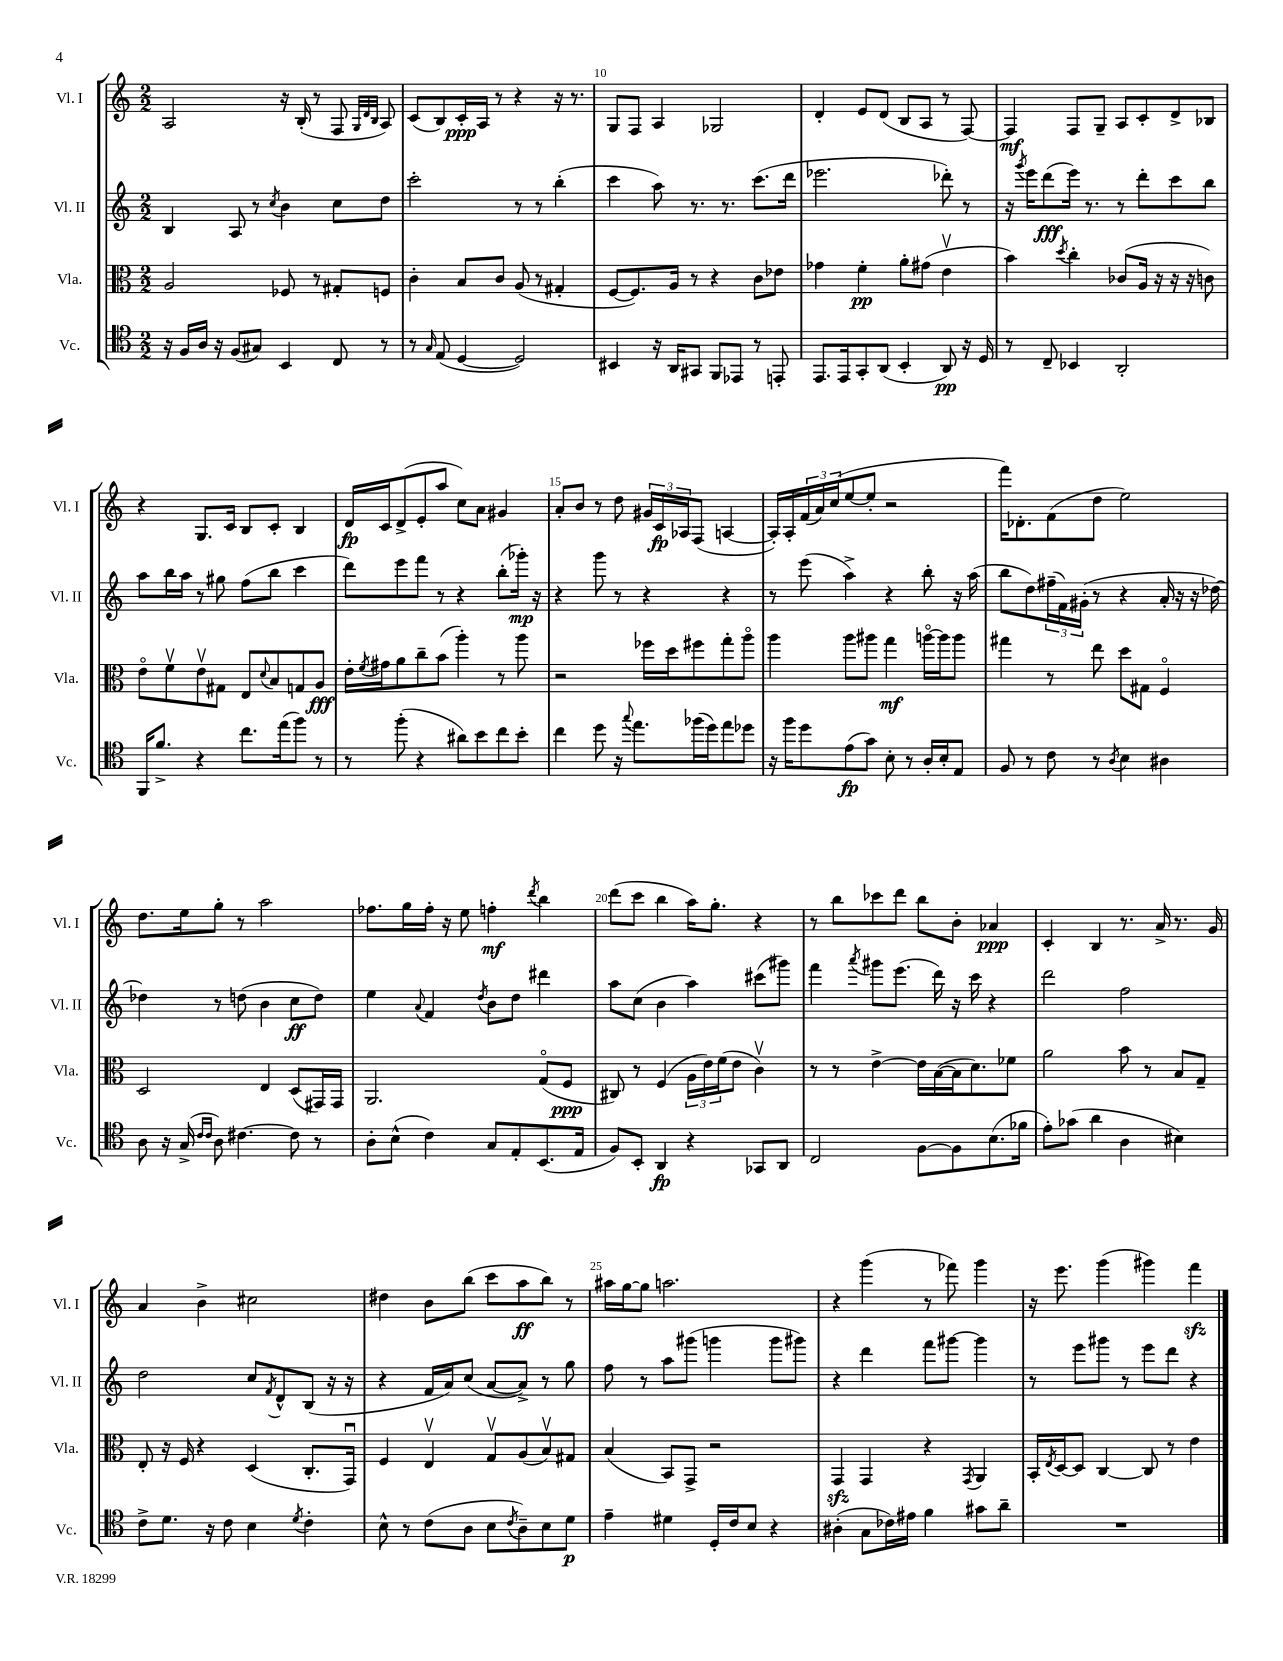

**kern	**kern	**kern	**kern
*staff4	*staff3	*staff2	*staff1
*clefC4	*clefC3	*clefG2	*clefG2
*k[]	*k[]	*k[]	*k[]
*M2/2	*M2/2	*M2/2	*M2/2
16r	2A	4B	2A
16F	.	.	.
16A	.	.	.
16r	.	.	.
(8F	.	8A	.
8G#)	.	8r	.
.	.	8qcc	.
4BB	8F-	4b	16r
.	.	.	(16B'
.	8r	.	8r
8C	8G#'	8cc	8F
.	.	.	32qqG
.	.	.	32qqd
.	.	.	32qqB
8r	8F	8dd	8A)
=	=	=	=
8r	4c'	2ccc'	(8c
16qqG	.	.	.
(8E	.	.	8B)
[4D	8B	.	16c'
.	.	.	16A
.	8c	.	8r
2D])	(8A	8r	4r
.	8r	8r	.
.	4G#'	(4bb'	16r
.	.	.	8.r
=	=	=	=
4BB#	[8F	4ccc	8G
.	8.F])	.	8F
16r	.	8aa)	4A
16AA	16A	.	.
8GG#	8r	8.r	.
8FF	4r	.	2G-
.	.	8.r	.
8EE-	.	.	.
8r	8c	(8.ccc	.
8EE'	8e-	.	.
.	.	16ddd	.
=	=	=	=
8.EE	4g-	2.eee-	4d'
16EE	.	.	.
8GG'	4f'	.	8e
(8AA	.	.	(8d
4BB'	8a'	.	8B
.	(8g#	.	8A
8AA)	4ev	8ddd-')	8r
16r	.	8r	[8F)
16D	.	.	.
=	=	=	=
8r	4b)	16r	4F]
.	.	8qggg	.
.	.	16eee	.
8C~	.	(8ddd	.
.	8qdd	.	.
4BB-	4cc'	16eee)	8F
.	.	8.r	.
.	.	.	8G~
2AA'	(8c-	8r	8A
.	16A	8ddd'	8c'
.	16r	.	.
.	16r	8ccc	8d^
.	16r	.	.
.	8c)	8bb	8B-
=	=	=	=
16FF	8eo	8aa	4r
8.f^	.	.	.
.	8fv	16bb	.
.	.	16aa	.
4r	8ev	8r	8.G
.	8G#	8gg#	.
.	.	.	16c
8.cc	8E	(8ff	8B
.	8qqd	.	.
.	8B	8bb	8c'
(16ee	.	.	.
8ff)	8G	4ccc	4B
8r	8A	.	.
=	=	=	=
8r	16e'	8ddd)	16d
.	8qf	.	.
.	16g#	.	16c
(8ff'	8a	8eee	(8d^
4r	8cc~	8fff	8e'
.	(8b	8r	8aa
8a#)	4aa')	4r	8cc)
8b	.	.	8a
8cc	8r	(8bb'	4g#
8b'	8aa	16ggg-')	.
.	.	16r	.
=	=	=	=
4cc	2r	4r	8a'
.	.	.	8b
8dd	.	8ggg	8r
16r	.	8r	8dd
8qqgg	.	.	.
8.ee	.	.	.
.	16ff-	4r	24g#
.	.	.	24c
.	16dd	.	.
.	.	.	24A-
(16ff-	8ff#	.	(8F
16dd)	.	.	.
8ee	8gg'	4r	[4A
8dd-	8aao	.	.
=	=	=	=
16r	4aa	8r	16A'])
16ff	.	.	16A'
8dd	.	(8eee	(24f
.	.	.	24a)
.	.	.	(24cc
(8e	8aa	4aa^)	[8ee
8g)	8aa#	.	8ee']
8B'	4gg	4r	2r
8r	.	.	.
16A'	[16aao	8bb'	.
16B'	16aa]	.	.
8E	8aa	16r	.
.	.	(16aa	.
=	=	=	=
8F	4gg#	8bb	16fff)
.	.	.	8.d-'
8r	.	8dd)	.
8c	8r	(24ff#~	(8f
.	.	24f)	.
.	.	(24g#'	.
8r	8ee	8r	8dd
8qA	.	.	.
4B	8dd	4r	2ee)
.	8G#	.	.
4A#	4Fo	16a'	.
.	.	16r	.
.	.	16r	.
.	.	[16dd-)	.
=	=	=	=
8A	2D	4dd-]	8.dd
16r	.	.	.
(16G^	.	.	16ee
16qqc	.	.	.
16qqc	.	.	.
8A)	.	8r	8gg'
[4.c#	.	(8dd	8r
.	4E	4b	2aa
8c#]	(8D	8cc	.
8r	16GG#)	8dd)	.
.	16GG#	.	.
=	=	=	=
8A'	2.AA	4ee	8.ff-
(8B^^	.	.	.
.	.	.	16gg
.	.	8qqa	.
4c)	.	4f	16ff-'
.	.	.	16r
.	.	.	8ee
.	.	8qdd	.
8G	.	8b	4ff'
8E'	.	8dd	.
.	.	.	8qddd
(8.BB	(8Go	4ddd#	4bb
.	8F	.	.
16E	.	.	.
=	=	=	=
8F)	8C#)	8aa	(8ddd
8BB'	8r	(8cc	8ccc
4AA	(4F	4b	4bb
4r	24A	4aa)	16aa)
.	24e)	.	.
.	.	.	8.gg'
.	(24f	.	.
.	8e	.	.
8GG-	4cv)	(8ccc#	4r
8AA	.	8ggg#)	.
=	=	=	=
2C	8r	4fff	8r
.	8r	.	8bb
.	.	8qaaa	.
.	[4e^	8ggg#	8ccc-
.	.	(8.eee	8ddd
[8F	16e]	.	8bb
.	([16B	16ddd)	.
8F]	16B]	16r	8b'
.	8.d)	16ccc	.
(8.B	.	4r	4a-
.	8f-	.	.
16f-	.	.	.
=	=	=	=
8e')	2a	2ddd	4c'
(8g-	.	.	.
4a	.	.	4B
4A	8b	2ff	8.r
.	8r	.	.
.	.	.	16a^
4B#)	8B	.	8.r
.	8G~	.	.
.	.	.	16g
=	=	=	=
8c^	8E'	2dd	4a
8.d	16r	.	.
.	16F	.	.
.	4r	.	4b^
16r	.	.	.
8c	.	.	.
4B	(4D	8cc	2cc#
.	.	8qf	.
.	.	8d^^	.
8qd	.	.	.
4c'	8.C'	(8B	.
.	.	16r	.
.	16GGu)	16r	.
=	=	=	=
8B^^	4F	4r	4dd#
8r	.	.	.
(8c	4Ev	16f	8b
.	.	16a)	.
8A	.	(8cc	(8bb
8B	8Gv	[8a	8ccc
8qc	.	.	.
8A~)	(8A	8a^])	8aa
8B	8Bv)	8r	8bb)
8d	8G#	8gg	8r
=	=	=	=
4e~	(4B	8ff	16aa#
.	.	.	[16gg
.	.	8r	8gg]
4d#	8BB)	8aa	2.aa
.	8GG^	(8ggg#	.
16D'	2r	4ggg	.
16c	.	.	.
8B	.	.	.
4r	.	8ggg	.
.	.	8ggg#)	.
=	=	=	=
(4A#'	4GG	4r	4r
8G	4GG	4ddd	(4ggg
16c-)	.	.	.
16e#	.	.	.
4f	4r	8fff	8r
.	.	[8ggg#	8fff-)
.	8qGG	.	.
8g#	4AA	4ggg#]	4ggg
8a~	.	.	.
=	=	=	=
1r	16BB'	8r	16r
.	8qE	.	.
.	[16D	.	8.eee
.	8D]	8eee	.
.	[4C	8ggg#	(4ggg
.	.	8r	.
.	8C]	8eee	4ggg#)
.	8r	8ddd	.
.	4e	4r	4fff
==	==	==	==
*-	*-	*-	*-
